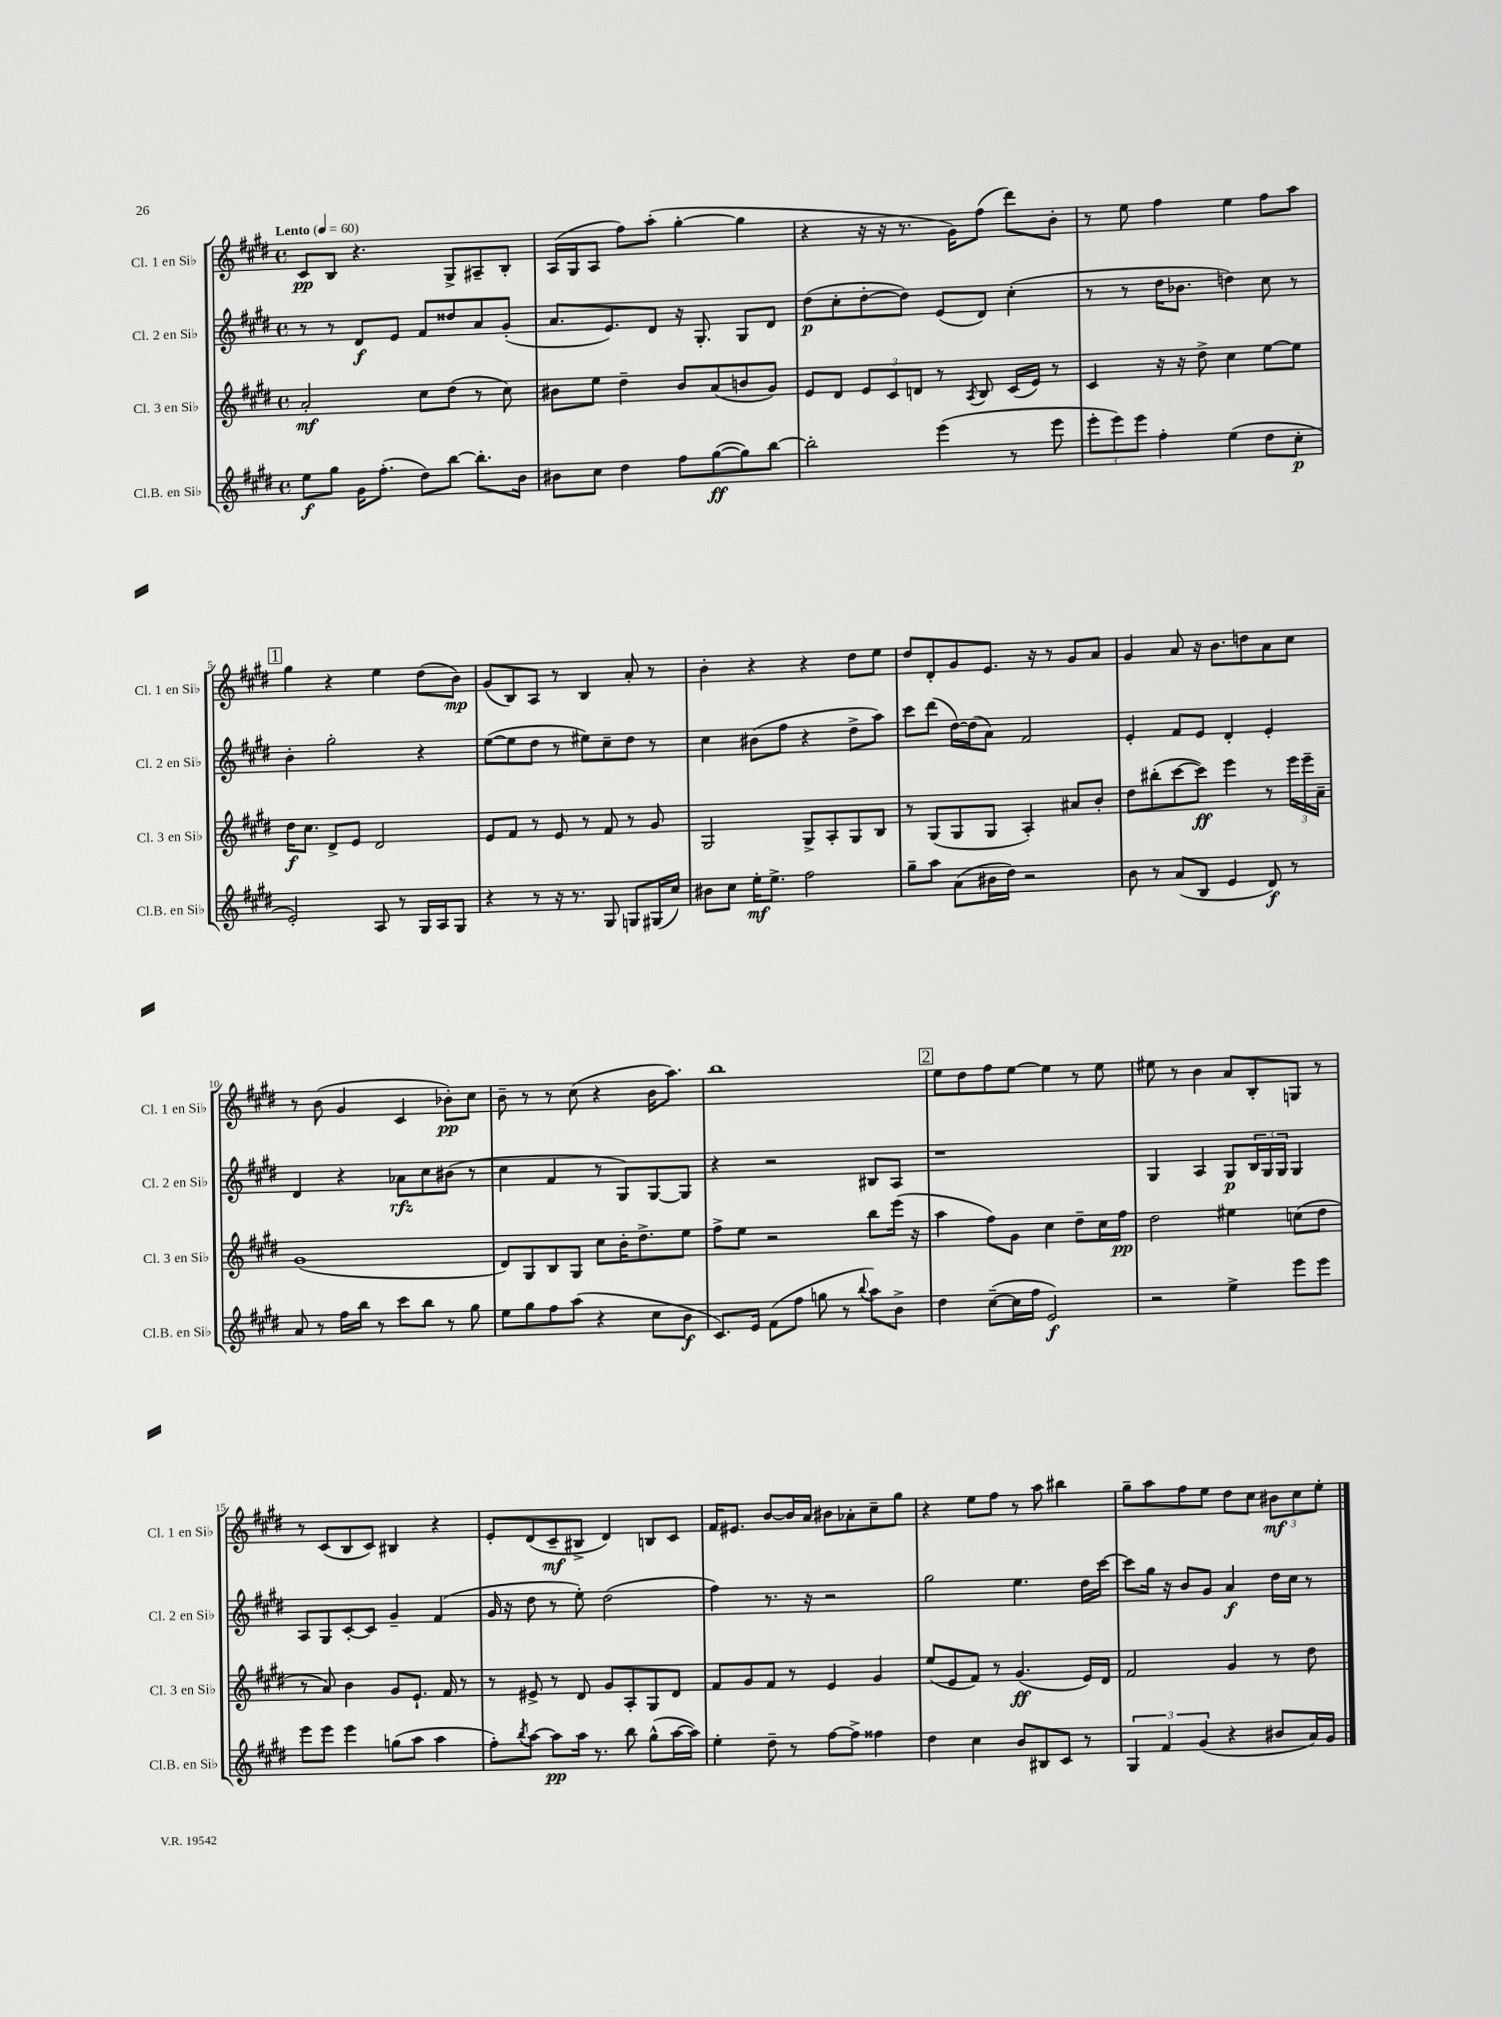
<<
\new StaffGroup <<
\new Staff = "s0" \with { instrumentName = "Cl. 1 en Sib" shortInstrumentName = "Cl. 1 en Sib" } {
    \clef treble \key e \major \defaultTimeSignature \time 4/4 \tempo "Lento" 4 = 60
    cis'8\pp b8 r4. gis8-> ais8-- b8-. |
    a16( gis16 a8 fis''8) a''8-.( gis''4~-. gis''4 |
    r4 r16 r16 r8. gis'16) fis''8( dis'''8) b'8-. |
    r8 e''8 fis''4 e''4 fis''8 a''8 |
    \mark \markup { \box "1" } gis''4 r4 e''4 dis''8( b'8\mp) |
    gis'8( b8) a8 r8 b4 a'8-. r8 |
    b'4-. r4 r4 dis''8 e''8 |
    dis''8 dis'8-. gis'8 e'8. r16 r8 gis'8 a'8 |
    gis'4 a'8 r16 b'8. d''8 a'8 cis''8 |
    r8 b'8( gis'4 cis'4 bes'8-.\pp) cis''8 |
    b'8-- r8 r8 cis''8( r4 b'16 a''8.) |
    b''1 |
    \mark \markup { \box "2" } e''8 dis''8 fis''8 e''8~ e''4 r8 e''8 |
    eis''8 r8 b'4 a'8 b8-. g8 r8 |
    r8 cis'8( b8 cis'8) bis4 r4 |
    e'8-. dis'8( cis'8--\mf bis8-> dis'4) b8 cis'8 |
    fis'16 eis'8. b'8~ b'16 a'16 bis'8 aes'8-. cis''8-- gis''8 |
    r4 e''8 fis''8 r8 a''8 bis''4 |
    gis''8-- a''8 fis''8 e''8 dis''8 cis''8 \tuplet 3/2 { bis'8\mf cis''8 e''8-. } \bar "|." |
}
\new Staff = "s1" \with { instrumentName = "Cl. 2 en Sib" shortInstrumentName = "Cl. 2 en Sib" } {
    \clef treble \key e \major \defaultTimeSignature \time 4/4
    r8 r8 dis'8\f e'8 fis'8 disis''8 a'8 gis'8-.( |
    a'8. e'8.) dis'8 r16 gis8.-. gis8 dis'8 |
    dis''8\p( cis''8-. dis''8~-. dis''8) e'8( dis'8) cis''4-.( |
    r8 r8 dis''16 bes'8. d''4) cis''8 r8 |
    \mark \markup { \box "1" } b'4-. gis''2-. r4 |
    e''8~( e''8 dis''8 r8 eis''8) cis''8-- dis''8 r8 |
    cis''4 bis'8( fis''8 r4 dis''8-> a''8) |
    cis'''8 dis'''8( dis''16~) dis''16( a'8) fis'2 |
    e'4-. fis'8 e'8 dis'4-. e'4-. |
    dis'4 r4 aes'8\rfz cis''8 bis'8( r8 |
    cis''4 fis'4 r8 gis8) gis8~ gis8 |
    r4 r2 bis8 a8 |
    \mark \markup { \box "2" } r1 |
    gis4 a4 gis8\p \tuplet 3/2 { b16 gis16 gis16 } gis4 |
    a8 gis8 cis'8~-. cis'8 gis'4-- fis'4( |
    gis'16 r16 dis''8 r8 e''8-.) dis''2( |
    fis''4) r8. r16 r2 |
    gis''2 e''4. dis''16 cis'''16~ |
    cis'''8 gis''16 r16 b'8 gis'8 a'4\f dis''16 cis''16 r8 \bar "|." |
}
\new Staff = "s2" \with { instrumentName = "Cl. 3 en Sib" shortInstrumentName = "Cl. 3 en Sib" } {
    \clef treble \key e \major \defaultTimeSignature \time 4/4
    a'2-.\mf cis''8 dis''8( r8 cis''8) |
    bis'8 e''8 dis''4-- bis'8 a'8( b'8 gis'8) |
    e'8 dis'8 \tuplet 3/2 { e'8 cis'8 d'8 } r8 \acciaccatura { a8 } b8 cis'16( e'16) r8 |
    cis'4 r16 r16 dis''8-> cis''4 e''8~ e''8 |
    \mark \markup { \box "1" } dis''16\f cis''8. dis'8-> e'8 dis'2 |
    e'8 fis'8 r8 e'8 r8 fis'8 r8 gis'8 |
    gis2 gis8-> a8-. gis8 b8 |
    r8 gis8( gis8 gis8 a4-.) ais'8 b'8-. |
    dis''8 bis''8-.( cis'''8~ cis'''8\ff) e'''4 r8 \tuplet 3/2 { e'''16 e'''16-- a'16-- } |
    gis'1( |
    dis'8) gis8 b8 gis8 cis''8 b'16-. dis''8.-> e''8 |
    fis''8-> e''8 r2 b''8 e'''16( r16 |
    \mark \markup { \box "2" } a''4 fis''8) gis'8 cis''4 dis''8-- cis''16 fis''16\pp |
    dis''2 eis''4 c''8( dis''8 |
    r8 a'8) b'4 gis'8 e'8.-! fis'16 r8 |
    r8 eis'8-> r8 dis'8 gis'8 a8-. gis8 dis'8 |
    fis'8 gis'8 fis'8 r8 e'4 gis'4 |
    e''8( e'8 fis'8) r8 gis'4.\ff( e'16) dis'16 |
    fis'2 gis'4 r8 dis''8 \bar "|." |
}
\new Staff = "s3" \with { instrumentName = "Cl.B. en Sib" shortInstrumentName = "Cl.B. en Sib" } {
    \clef treble \key e \major \defaultTimeSignature \time 4/4
    e''8\f gis''8 gis'16 fis''8.-.( dis''8) b''8~ b''8.-. b'16 |
    bis'8 cis''8 dis''4 fis''8 gis''8~\ff( gis''8) b''8~ |
    b''2-. e'''4( r8 e'''8 |
    \tuplet 3/2 { e'''8-. e'''8) e'''8 } fis''4-. e''4( dis''8 cis''8-.\p |
    \mark \markup { \box "1" } e'2-.) a8 r8 gis16 a16 gis8 |
    r4 r8 r16 r8. gis8 g8 gis16( cis''16) |
    bis'8 cis''8 e''16-.\mf e''8.-> fis''2 |
    gis''8-- a''8 a'8( bis'16 dis''16) r2 |
    b'8 r8 a'8( b8 e'4 dis'8\f) r8 |
    a'8 r8 fis''16 b''16 r8 cis'''8 b''8 r8 gis''8 |
    e''8 gis''8 fis''8 a''8( r4 cis''8 b'8\f |
    cis'8.) e'16 fis'8( fis''8 g''8 r8 \appoggiatura { b''8 } a''8) b'8-> |
    \mark \markup { \box "2" } dis''4 cis''8~--( cis''16 fis''16 e'2\f) |
    r2 e''4-> e'''8 e'''8 |
    e'''8 e'''8 e'''4 g''8( a''8 a''4 |
    fis''8-.) \acciaccatura { b''8 } a''8~ a''8\pp a''16 r8. b''8 gis''8-^( a''16~ a''16) |
    e''4-. dis''8-- r8 fis''8~ fis''8-> fisis''4 |
    dis''4 cis''4 b'8 bis8 cis'8 r8 |
    \tuplet 3/2 { gis4 fis'4 gis'4( } r4 bis'8 a'16) gis'16 \bar "|." |
}
>>
>>
